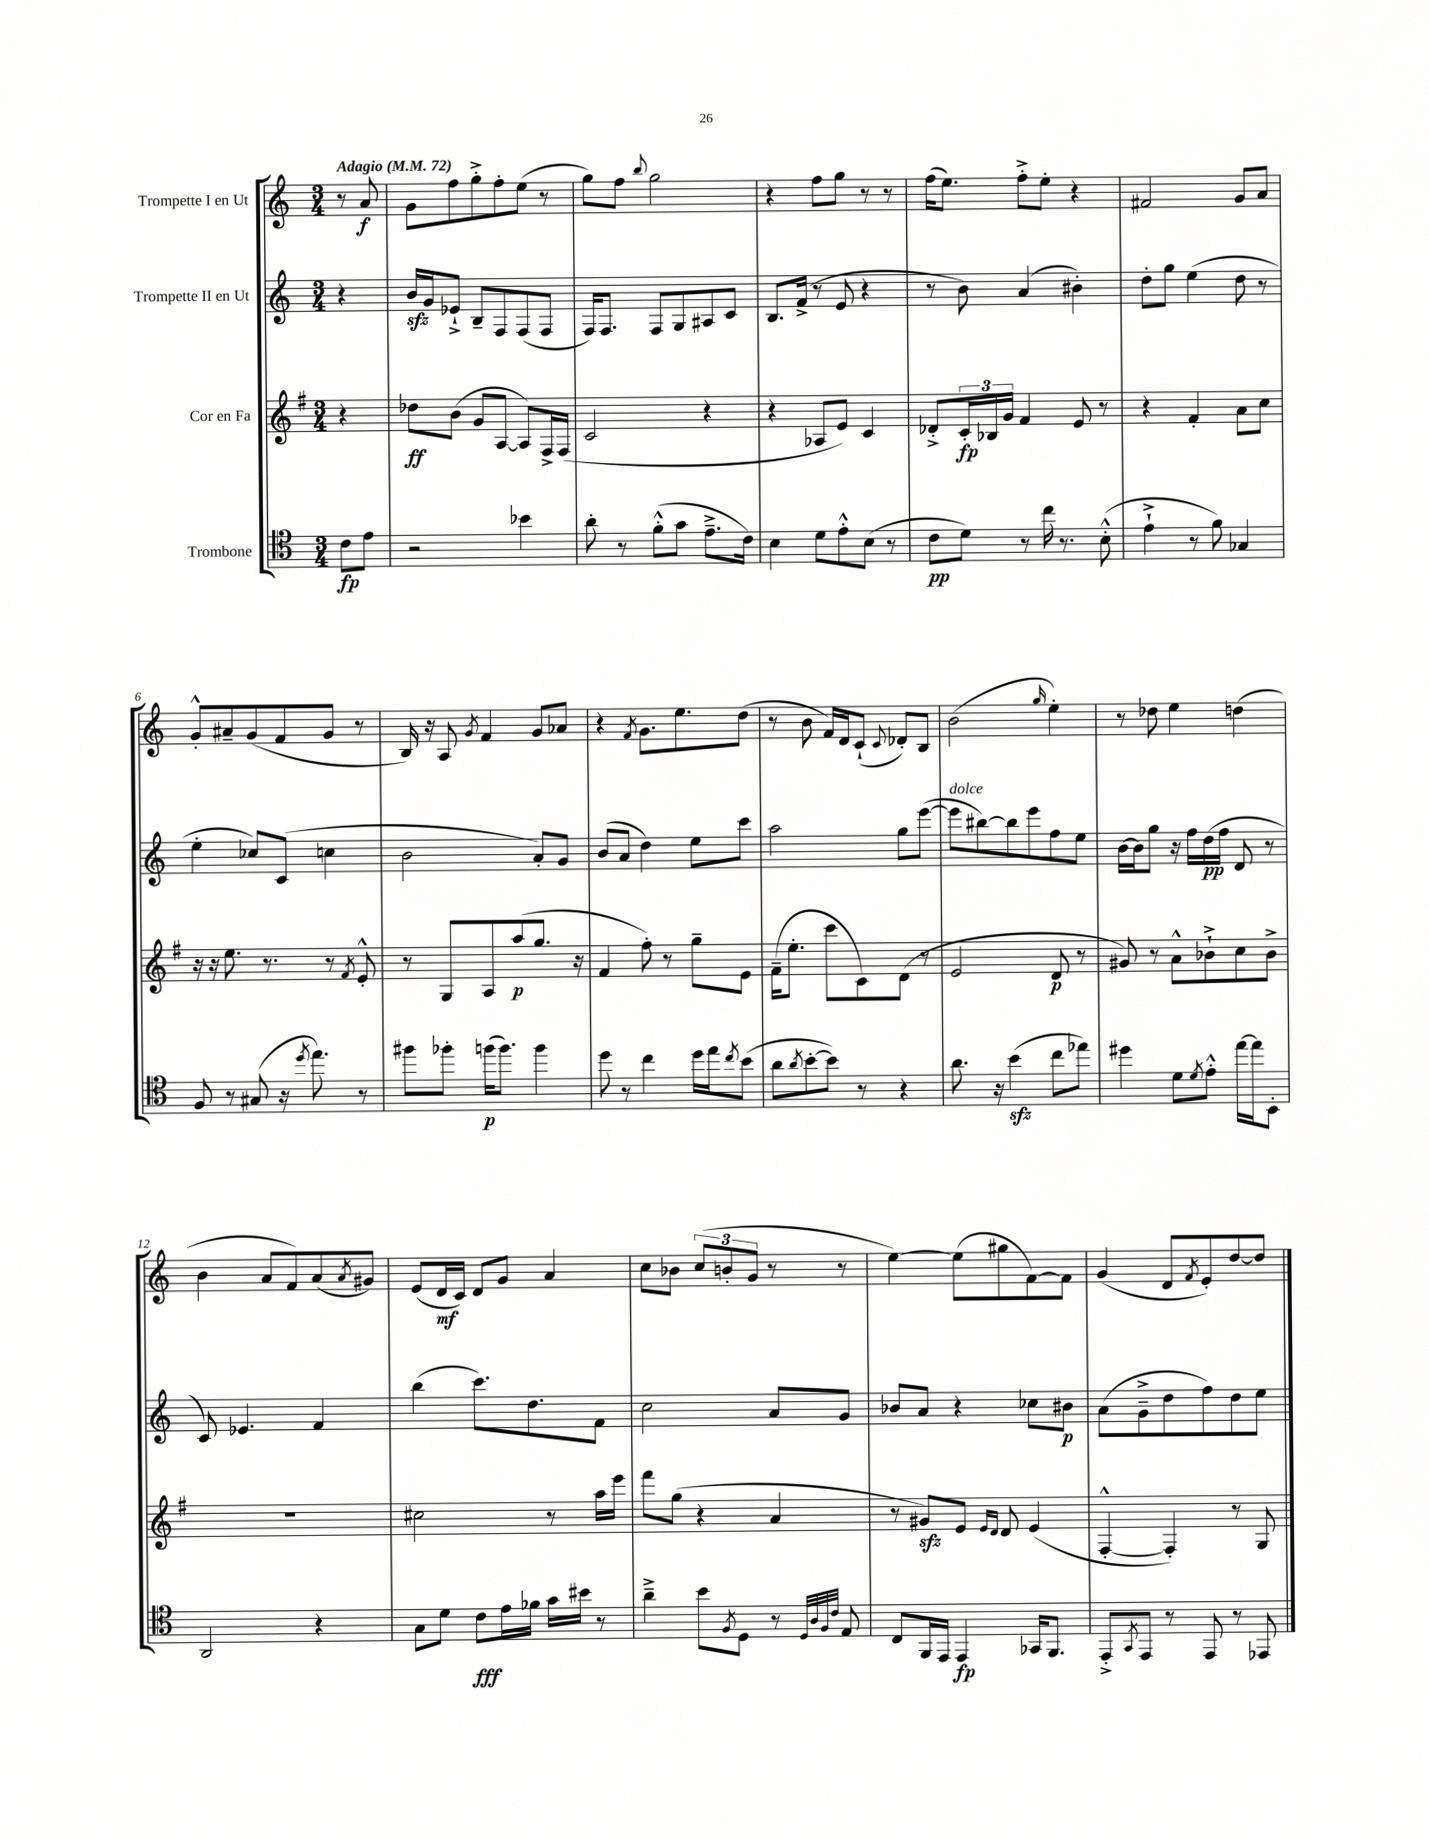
<<
\new StaffGroup <<
\new Staff = "s0" \with { instrumentName = "Trompette I en Ut" } {
    \clef treble \key c \major \numericTimeSignature \time 3/4 \partial 4 \tempo "Adagio" 4 = 72
    r8 a'8\f |
    g'8 f''8 g''8-.-> f''8-. e''8( r8 |
    g''8) f''8 \appoggiatura { b''8 } g''2 |
    r4 f''8 g''8 r8 r8 |
    f''16( e''8.) f''8-.-> e''8-. r4 |
    fis'2 g'8 a'8 |
    g'8-.-^ ais'8-- g'8( f'8 g'8 r8 |
    b16) r16 a8 \acciaccatura { g'8 } f'4 g'8 aes'8 |
    r4 \acciaccatura { f'8 } g'8. e''8. d''8( |
    r8 b'8 f'16) d'16 c'8-!( \appoggiatura { c'8 } des'8-.) b8 |
    b'2( \grace { g''16 } e''4-.) |
    r8 des''8 e''4 d''4( |
    b'4 a'8 f'8) a'8( \acciaccatura { a'8 } gis'8) |
    e'8( d'16\mf c'16) d'8 g'8 a'4 |
    c''8 bes'8 \tuplet 3/2 { c''8( b'8-. g'8 } r8 r8 |
    e''4~) e''8( gis''8 f'8~) f'8 |
    g'4( d'8 \acciaccatura { f'8 } e'8-.) d''8~ d''8 \bar "|." |
}
\new Staff = "s1" \with { instrumentName = "Trompette II en Ut" } {
    \clef treble \key c \major \numericTimeSignature \time 3/4 \partial 4
    r4 |
    b'16\sfz g'16 ees'8-!-> b8-- f8 f8( f8 |
    f16) f8. f8 g8 ais8 c'8 |
    b8. f'16->( r8 e'8 r4 |
    r8 b'8) a'4( bis'4-.) |
    d''8-. g''8 e''4( d''8 r8 |
    e''4-. ces''8) c'8( c''4 |
    b'2 a'8-.) g'8 |
    b'8( a'8 d''4) e''8 c'''8 |
    a''2 g''8 e'''8~( |
    e'''8^\markup { \italic "dolce" } bis''8~) bis''8 e'''8 f''8 e''8 |
    b'16~ b'16 g''8 r16 f''16 d''16\pp( f''16 d'8 r8 |
    c'8) ees'4. f'4 |
    b''4( c'''8.) d''8. f'8 |
    c''2 a'8 g'8 |
    bes'8 a'8 r4 ces''8 bis'8\p |
    a'8( g'8---> d''8 f''8) d''8 e''8 \bar "|." |
}
\new Staff = "s2" \with { instrumentName = "Cor en Fa" } {
    \clef treble \key g \major \numericTimeSignature \time 3/4 \partial 4
    r4 |
    des''8\ff b'8( g'8 a8~ a8) fis16-> fis16( |
    c'2 r4 |
    r4 aes8 e'8) c'4 |
    des'8-.-> \tuplet 3/2 { c'16-.\fp bes16 g'16 } fis'4 e'8 r8 |
    r4 fis'4-. a'8 c''8 |
    r16 r16 e''8. r8. r8 \acciaccatura { fis'8 } e'8-.-^ |
    r8 g8 a8 a''8\p( g''8. r16 |
    fis'4 fis''8-.) r8 g''8-- e'8 |
    fis'16--( e''8.-. c'''8 c'8) d'8( r8 |
    e'2 d'8\p r8 |
    gis'8) r8 a'8-^ bes'8-!-> c''8 bes'8-> |
    R2. |
    cis''2 r8 a''16 e'''16 |
    fis'''8 g''8( r4 a'4 |
    r8 gis'8\sfz) e'8 \grace { e'16 d'16 } d'8 e'4( |
    fis4~-.-^ fis4-.) r8 g8 \bar "|." |
}
\new Staff = "s3" \with { instrumentName = "Trombone" } {
    \clef tenor \key c \major \numericTimeSignature \time 3/4 \partial 4
    c'8\fp e'8 |
    r2 bes'4 |
    a'8-. r8 f'8-.-^( g'8 e'8.---> c'16) |
    b4 d'8 e'8-.-^ b8( r8 |
    c'8\pp d'8) r8 c''16 r8. b8-.-^( |
    e'4-!-> r8 f'8) ges4 |
    f8 r8 gis8( r16 \acciaccatura { d''8 } e''8.) r8 |
    fis''8 fes''8-. f''16\p( f''8.) f''4 |
    d''8 r8 c''4 d''16 e''16 \acciaccatura { c''8 } b'8( |
    a'8 \acciaccatura { a'8 } b'8~-. b'8) r8 r4 |
    a'8. r16 b'4\sfz( c''8 ees''8) |
    dis''4 d'8 \acciaccatura { d'8 } e'8-.-^ e''16~ e''16 b,8-. |
    a,2 r4 |
    g8 d'8 c'8\fff e'16 fes'16 g'16 bis'16 r8 |
    a'4---> b'8 \acciaccatura { f8 } d8 r8 \grace { d32 a32 f32 c'32 } e8 |
    c8 f,16 e,16 e,4\fp ges,16 f,8. |
    e,8-.-> \acciaccatura { g,8 } e,8 r8 e,8 r8 ees,8 \bar "|." |
}
>>
>>
